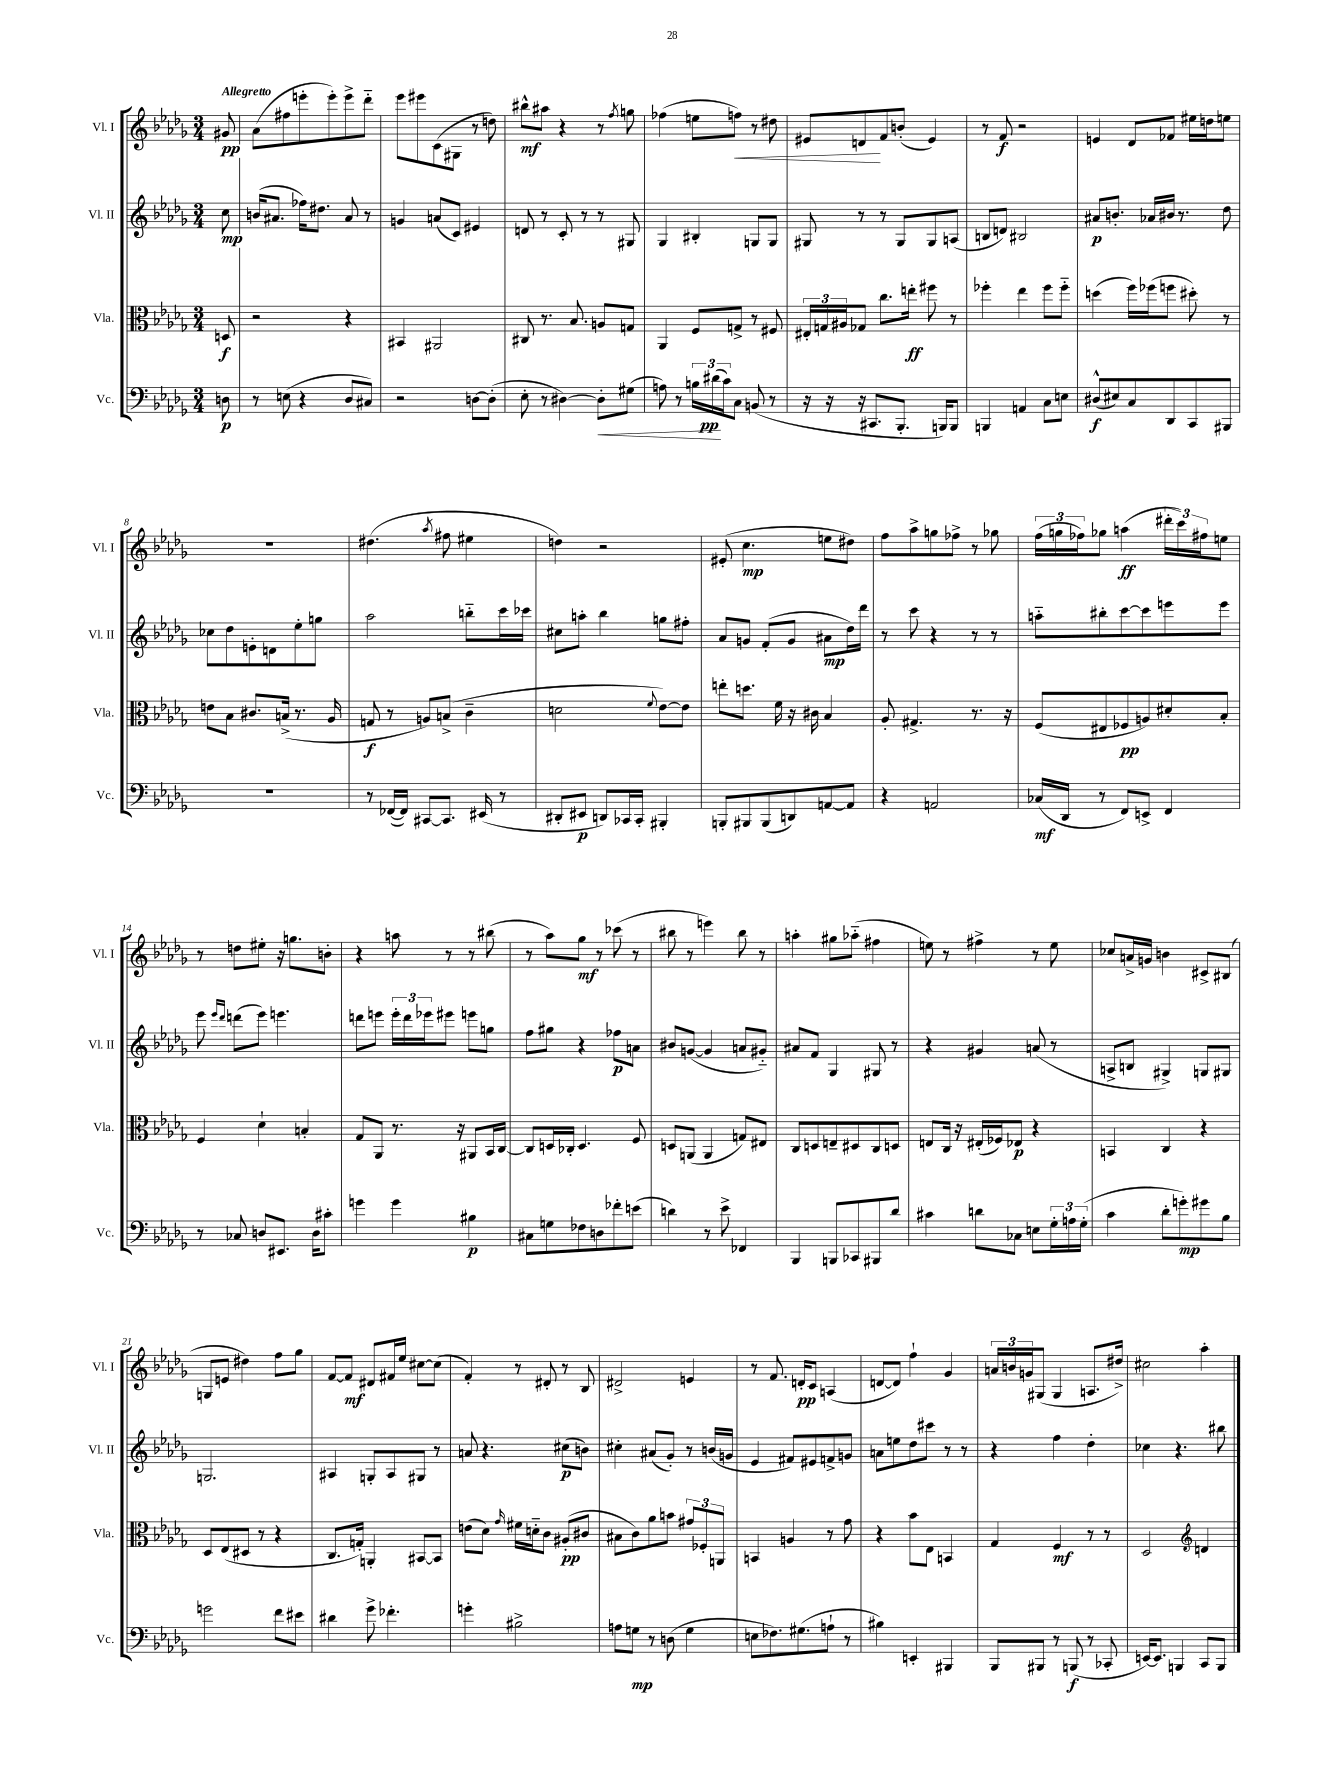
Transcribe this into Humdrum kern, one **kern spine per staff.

**kern	**kern	**kern	**kern
*staff4	*staff3	*staff2	*staff1
*clefF4	*clefC3	*clefG2	*clefG2
*k[b-e-a-d-g-]	*k[b-e-a-d-g-]	*k[b-e-a-d-g-]	*k[b-e-a-d-g-]
*M3/4	*M3/4	*M3/4	*M3/4
8D	8D	8cc	8g#
=	=	=	=
8r	2r	(16b	(8a-
.	.	8.a#	.
(8E	.	.	8ff#
4r	.	16ff-)	8eee'
.	.	8.dd#	.
.	.	.	8eee')
8D-	4r	8a#	8eee^
8C#)	.	8r	8ddd-'~
=	=	=	=
2r	4BB#	4g	8eee-
.	.	.	8eee#
.	2AA#	(8a	(8c
.	.	8c)	8G#
[8D	.	4e#	8r
(8D']	.	.	8dd)
=	=	=	=
8E-'	8C#	8d	8bb#^^
8r	8.r	8r	8aa#
[4D#)	.	8c'	4r
.	8.B-	.	.
.	.	8r	.
8D#']	8A	8r	8r
.	.	.	8qff
(8G#	8G	8G#	8gg
=	=	=	=
8A)	4AA-	4G-	(4ff-
8r	.	.	.
24B	8F	4B#'	8ee
(24d#	.	.	.
24c)	.	.	.
8C	8G^	.	8ff)
(8BB	8r	8G	8r
8r	8F#	8G	8dd#
=	=	=	=
16r	24E#'	8G#	8e#
.	24G	.	.
16r	.	.	.
.	24A#	.	.
16r	8G-	8r	8d
8.CC#	.	.	.
.	8.cc	8r	8f
8.BBB-'	.	8G#	(8b'
.	16ee'	.	.
.	8ff#	8G#	4e#)
16BBB)	.	.	.
8BBB	8r	(8A	.
=	=	=	=
4BBB	4ff-'	8B	8r
.	.	8d)	8f
4AA	4ee-	2B#	2r
8C	8ff-	.	.
8E	8ff-'~	.	.
=	=	=	=
(8D#^^	(4dd	8a#	4e
8E#)	.	8.b'	.
8C	16ff)	.	8d-
.	(16ff-	16a-	.
8DD-	8ff	16b#	8f-
.	.	8.r	.
8CC	8dd#')	.	16ee#
.	.	.	16dd
8BBB#	8r	8dd-	8ee
=	=	=	=
2.r	8e	8cc-	2.r
.	8B-	8dd-	.
.	8.c#	8e'	.
.	.	8d	.
.	(16B^	.	.
.	8.r	8ee-'	.
.	.	8gg	.
.	16A-	.	.
=	=	=	=
8r	8G	2aa-	(4.dd#
([16FF-	8r	.	.
16FF-])	.	.	.
[8CC#	8A)	.	.
.	.	.	8qaa-
8.CC#]	(8B^	.	8ff#
.	4c~	8bb'~	4ee#
(16EE#	.	.	.
8r	.	16ccc	.
.	.	16ccc-	.
=	=	=	=
8DD#'	2d	8cc#	4dd)
8EE#	.	8aa'	.
8DD)	.	4bb-	2r
16CC-	.	.	.
16CC-'	.	.	.
.	8qqf	.	.
4BBB#'	[8e-)	8gg	.
.	8e-]	8ff#'	.
=	=	=	=
8BBB'	8ee'	8a-	(8e#'
8BBB#	8.dd	8g	4.cc
(8BBB#	.	(8f'	.
.	16f	.	.
8DD)	16r	8g	.
.	16c#	.	.
[8AA	4B-	8a#	8ee
8AA]	.	16dd-)	8dd#)
.	.	16ddd-	.
=	=	=	=
4r	8A-'	8r	8ff
.	4.G#^	8ccc	8aa-^
2AA	.	4r	8gg
.	.	.	8ff-^
.	8.r	8r	8r
.	.	8r	8gg-
.	16r	.	.
=	=	=	=
(16C-	(8F	8aa'~	(24ff
.	.	.	24gg
16DD-	.	.	.
.	.	.	24ff-)
8r	8E#	8bb#'	8gg-
8FF)	8F-	[8ccc	(4aa
8EE^	8A)	8ccc]	.
4FF	8d#'	8eee	24ddd#'
.	.	.	24ccc)
.	.	.	24ff#
.	8B-'	8eee	8ee
=	=	=	=
8r	4F	8eee-	8r
.	.	16qqeee-	.
.	.	16qqddd-	.
8C-	.	(8ddd	8dd
8D	4d-`	8eee-)	8ee#'
8.EE#	.	4.eee	16r
.	.	.	8.gg
.	4B'	.	.
16D	.	.	.
8c#'	.	.	8b'
=	=	=	=
4g	8G-	8ddd	4r
.	8AA-	8eee	.
4g	8.r	24eee'	8aa
.	.	24ddd	.
.	.	24eee-	.
.	.	8eee#	8r
.	16r	.	.
4B#	8AA#	8eee	8r
.	16BB-	8gg	(8bb#
.	[16C	.	.
=	=	=	=
8C#	8C]	8ff	8r
8G	16D	8gg#	8aa-)
.	16C-'	.	.
8F-	4.D	4r	8gg-
8D	.	.	8r
8f-'	.	8ff-	(8ccc-
(8e	8F	8a	8r
=	=	=	=
4d)	8D	8b#	8bb#
.	(8AA	([8g	8r
8r	4AA	4g]	4eee)
8e-^	.	.	.
4FF-	8G)	8a	8bb#
.	8E#	8g#'~)	8r
=	=	=	=
4BBB-	8C	8a#	4aa'
.	8D	8f	.
8BBB	8E~	4G-	8gg#
8CC-	8D#	.	(8aa-'~
8BBB#	8C	8G#	4ff#
8d-	8D	8r	.
=	=	=	=
4c#	8E	4r	8ee)
.	16C	.	8r
.	16r	.	.
8d	(16E#'	4g#	4ff#^
.	16F-)	.	.
8C-	8E-	.	.
8E	4r	(8a	8r
24G-'	.	8r	8ee
24A	.	.	.
(24G-'	.	.	.
=	=	=	=
4c	4BB	8A^	8cc-
.	.	8B	16a^
.	.	.	16g
8d-'	4C	4G#^)	4b
8g')	.	.	.
8g#	4r	8G	8c#^
8B-	.	8G#	(8B#
=	=	=	=
2g	8D-	2.G	8G
.	(8E-	.	8e
.	8D#	.	4dd#)
.	8r	.	.
8f	4r	.	8ff
8e#	.	.	8gg-
=	=	=	=
4d#	8.C	4A#	[8f
.	.	.	8f]
.	16G')	.	.
8g-^	4AA'	8G'	8d#
4.f-'	.	8A#	16f#
.	.	.	16ee-
.	[8BB#	8G#	[8cc#
.	8BB#]	8r	(8cc#]
=	=	=	=
4g'	(8e	8a	4f')
.	8d-)	4.r	.
.	16qqg-	.	.
2B#^	16f#	.	8r
.	16d'~	.	.
.	8c	.	8d#'
.	(8A#'	(8cc#	8r
.	8c#	8b)	8B-
=	=	=	=
8A	8B#	4cc#'	2d#^
8G	8c)	.	.
8r	8a-	(8a#	.
(8D	8b	8g-')	.
4G	12g#	8r	4e
.	12F-'	.	.
.	.	(16b	.
.	12AA	.	.
.	.	16g	.
=	=	=	=
8E	4BB	4e-	8r
8.F-)	.	.	8.f
.	4A	8f#)	.
(8.G#	.	.	16d'
.	.	8e#	8c
8A`	8r	8f^	(4A
8r	8g-	8g	.
=	=	=	=
4B#)	4r	8a	[8d
.	.	8ee	8d])
4EE'	8b-	8dd-	4ff`
.	8E-	8ccc#	.
4BBB#	4BB	8r	4g-
.	.	8r	.
=	=	=	=
8BBB-	4G-	4r	24a
.	.	.	24b
.	.	.	24g
8BBB#	.	.	(8G#
8r	4F	4ff	4G#
(8BBB	.	.	.
8r	8r	4dd-'	8.A
8CC-'	8r	.	.
.	.	.	16dd#^)
=	=	=	=
[16EE)	2D-	4cc-	2cc#
8.EE]	.	.	.
4BBB	.	4.r	.
*	*clefG2	*	*
8CC	4d	.	4aa-'
8BBB	.	8bb#	.
==	==	==	==
*-	*-	*-	*-
